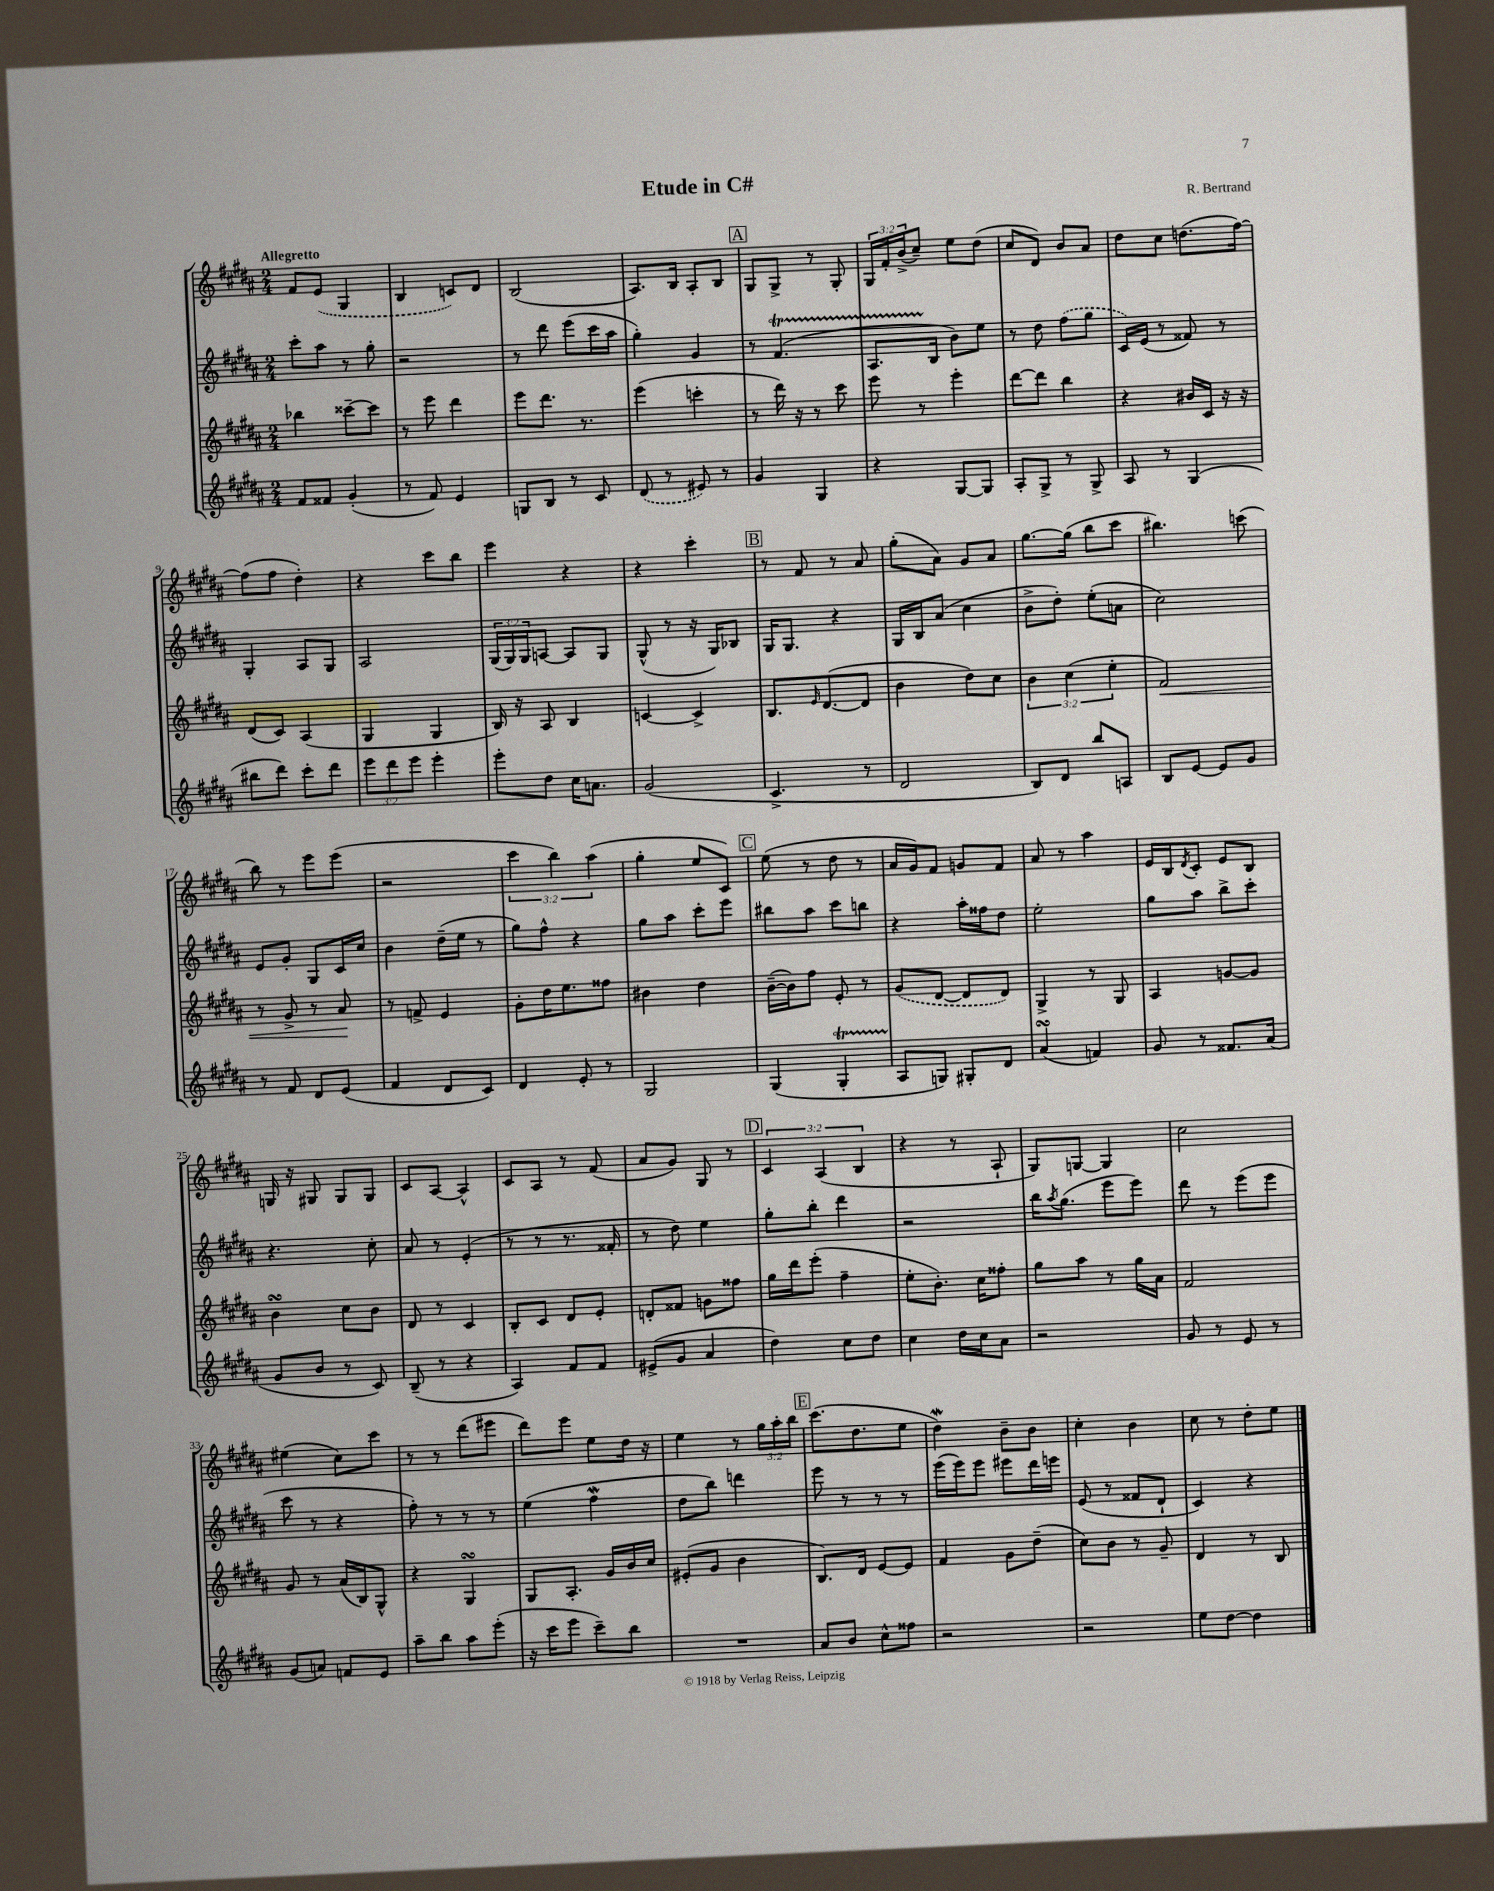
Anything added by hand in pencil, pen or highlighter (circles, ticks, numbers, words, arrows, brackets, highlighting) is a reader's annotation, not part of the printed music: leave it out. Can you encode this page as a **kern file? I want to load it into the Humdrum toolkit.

**kern	**kern	**dynam	**kern	**kern
*part4	*part3	*part3	*part2	*part1
*staff4	*staff3	*staff3	*staff2	*staff1
*clefG2	*clefG2	*	*clefG2	*clefG2
*k[f#c#g#d#a#]	*k[f#c#g#d#a#]	*	*k[f#c#g#d#a#]	*k[f#c#g#d#a#]
*M2/4	*M2/4	*	*M2/4	*M2/4
=1	=1	=1	=1	=1
!	!	!	!	!LO:TX:a:B:t=Allegretto
8f#/L	4bb-X\	.	8ccc#'\L	8f#/L
8f##X/J	.	.	8aa#\J	(8e/J
(4g#'/	[8ccc##X~\L	.	8r	4G#/
.	8ccc##\J]	.	8gg#'\	.
=2	=2	=2	=2	=2
8r	8r	.	2r	4B/
8f#/)	8eee\	.	.	.
4e/	4ddd#\	.	.	8cn/L)
.	.	.	.	8d#/J
=3	=3	=3	=3	=3
8Gn/L	8eee\L	.	8r	(2B/
8B/J	8.ddd#\J	.	8ddd#\	.
8r	.	.	(8eee\L	.
.	8.r	.	.	.
8c#/	.	.	16ccc#\L	.
.	.	.	16aa#\JJ	.
=4	=4	=4	=4	=4
(8d#/	(4eee\	.	4gg#'\)	8.A#/L)
8r	.	.	.	.
.	.	.	.	16B/Jk
8e#X/)	4cccn'\	.	4g#/	8A#'/L
8r	.	.	.	8B/J
!!LO:REH:place=s1:t=A
=5	=5	=5	=5	=5
4g#/	8r	.	8r	8G#/L
.	16ddd#\)	.	(4.f#T/	8G#^/J
.	16r	.	.	.
4G#/	8r	.	.	8r
.	8ccc#\	.	.	8G#'/
=6	=6	=6	=6	=6
4r	8eee\	.	8.A#TTT/L	24G#/LL
.	.	.	.	24f#'/
.	.	.	.	(24b^/J
.	8r	.	.	8cc#~/J)
.	.	.	16B/Jk	.
[8G#/L	4eee'\	.	8b\L)	8ee\L
8G#/J]	.	.	8ee\J	(8dd#\J
=7	=7	=7	=7	=7
8A#'/L	[8ddd#\L	.	8r	8cc#/L
8G#^/J	8ddd#\J]	.	8dd#\	8d#/J)
8r	4bb\	.	(8ff#\L	8b/L
8G#^/	.	.	8gg#\J	8a#/J
=8	=8	=8	=8	=8
8A#/	4r	.	16c#/LL)	8dd#\L
.	.	.	(16e/JJ	.
8r	.	.	8r	8cc#\J
(4G#/	16b#X/LL	.	8f##X/)	(8.ddn\L
.	16c#/JJ	.	.	.
.	16r	.	8r	.
.	16r	.	.	[16ff#\Jk)
!!LO:LB:g=z
=9	=9	=9	=9	=9
8bb#X\L	(8d#/L	.	4G#'/	(8ff#\L]
8ddd#\J)	8c#/J)	.	.	8ff#\J
8ccc#'\L	(4A#/	.	8A#/L	4dd#'\)
8ddd#\J	.	.	8G#/J	.
=10	=10	=10	=10	=10
12eee\L	4G#/	.	2A#/	4r
12ddd#\	.	.	.	.
12eee\J	.	.	.	.
4eee'\	4G#/	.	.	8ccc#\L
.	.	.	.	8bb\J
=11	=11	=11	=11	=11
8eee'\L	16B/)	.	(24G#/LL	4eee\
.	.	.	24G#/)	.
.	16r	.	.	.
.	.	.	24G#/J	.
8dd#\J	8A#/	.	[8An/J	.
16cc#\KL	4B/	.	8A/L]	4r
8.an\J	.	.	.	.
.	.	.	8G#/J	.
=12	=12	=12	=12	=12
(2g#/	[4cn/	.	(8G#^^/	4r
.	.	.	8r	.
.	4c^/]	.	16r	4ccc#'\
.	.	.	16G#/KL)	.
.	.	.	8B-X/J	.
!!LO:REH:place=s1:t=B
=13	=13	=13	=13	=13
4.c#^/	8.B/L	.	16G#/KL	8r
.	.	.	8.G#/J	.
.	.	.	.	8f#/
.	16qqe/	.	.	.
.	([8.d#/	.	.	.
.	.	.	4r	8r
8r	8d#/J]	.	.	8a#/
=14	=14	=14	=14	=14
2d#/	4b\	.	16G#/LL	(8gg#'\L
.	.	.	16B/J	.
.	.	.	(8a#/J	8a#\J)
.	8dd#\L)	.	4cc#\	8g#/L
.	8cc#\J	.	.	8a#/J
=15	=15	=15	=15	=15
8B/L)	6b\	.	8b^\L	[8.gg#\L
8d#/J	.	.	8dd#'\J)	.
.	(6cc#\	.	.	.
.	.	.	.	(16gg#\Jk]
8bb/L	.	.	(8ee'\L	8bb\L
.	6ee'\	.	.	.
8An/J	.	.	8an\J	8ccc#\J
=16	=16	=16	=16	=16
!	!	!LO:HP:b	!	!
8B/L	2f#/)	<	2cc#\)	4.bb#X\)
[8e/J	.	.	.	.
8e/L]	.	.	.	.
8g#/J	.	.	.	(8cccn\
!!LO:LB:g=z
=17	=17	=17	=17	=17
8r	8r	.	8e/L	8bb\)
8f#/	8g#^/	.	8g#'/J	8r
8d#/L	8r	.	8G#/L	8eee\L
(8e/J	8a#/	.	16c#/L	(8eee\J
.	.	.	16cc#/JJ	.
.	.	[	.	.
=18	=18	=18	=18	=18
4f#/	8r	.	4b\	2r
.	8fn^/	.	.	.
8d#/L	4e/	.	(16dd#~\LL	.
.	.	.	16ee\JJ	.
8c#/J)	.	.	8r	.
=19	=19	=19	=19	=19
4d#/	8g#'\L	.	8gg#\L)	6ccc#\
.	16dd#\K	.	8ff#^^\J	.
.	.	.	.	6bb\)
.	8.ee\	.	.	.
8e'/	.	.	4r	.
.	.	.	.	(6aa#\
8r	8ff##X\J	.	.	.
=20	=20	=20	=20	=20
2G#/	4b#X\	.	8gg#\L	4gg#'\
.	.	.	8aa#\J	.
.	4dd#\	.	8ccc#'\L	8ee/L
.	.	.	8eee\J	8c#/J)
!!LO:REH:place=s1:t=C
=21	=21	=21	=21	=21
(4G#/	([16b~\LL	.	8bb#X\L	(8ee\
.	16b\J])	.	.	.
.	8ff#\J	.	8aa#\J	8r
4G#T'/	8e'/	.	8ccc#\L	8dd#\
.	8r	.	8bbn\J	8r
=22	=22	=22	=22	=22
8A#/L	(8g#/L	.	4r	16a#/LL
.	.	.	.	16g#/J)
8Gn/J)	[8d#/J	.	.	8f#/J
8G#X'/L	8d#/L]	.	16aa#'\LL	8gn/L
.	.	.	16ff##X\J	.
8d#/J	8d#/J)	.	8dd#\J	8f#/J
=23	=23	=23	=23	=23
(4a#sSsS/	4G#^/	.	2ee'\	8a#/
.	.	.	.	8r
4fn/)	8r	.	.	4aa#\
.	8G#/	.	.	.
=24	=24	=24	=24	=24
8g#/	4A#/	.	8gg#\L	16e/LL
.	.	.	.	16B/J
.	.	.	.	8qd#/
8r	.	.	8aa#\J	8c#'/J
8.f##X/L	[8gn/L	.	8bb^\L	8e/L
.	8g/J]	.	8ccc#'\J	8B/J
(16a#/Jk	.	.	.	.
!!LO:LB:g=z
=25	=25	=25	=25	=25
8g#/L	4bsSSs\	.	4.r	16Gn/
.	.	.	.	16r
8b/J	.	.	.	8G#X/
8r	8cc#\L	.	.	8G#/L
8c#/)	8b\J	.	8cc#'\	8G#/J
=26	=26	=26	=26	=26
(8B~/	8d#/	.	8a#/	8c#/L
8r	8r	.	8r	[8A#/J
4r	4c#/	.	(4e'/	4A#^^/]
=27	=27	=27	=27	=27
4A#/)	8B'/L	.	8r	8c#/L
.	8c#/J	.	8r	8A#/J
8f#/L	8d#/L	.	8.r	8r
8f#/J	8e'/J	.	.	(8f#/
.	.	.	16f##X'/	.
=28	=28	=28	=28	=28
(8e#X^/L	8dn'/L	.	8r	8a#/L
8g#/J	8f##X/J	.	8dd#\)	8g#/J)
4a#/	8gn\L	.	4ee\	8G#/
.	8ff##X\J	.	.	8r
!!LO:REH:place=s1:t=D
=29	=29	=29	=29	=29
4dd#\)	16gg#\LL	.	8gg#'\L	6c#/
.	16ddd#\J	.	.	.
.	(8eee'\J	.	8bb'\J	.
.	.	.	.	(6A#/
8cc#\L	4ff#~\	.	4ddd#\	.
.	.	.	.	6B/
8dd#\J	.	.	.	.
=30	=30	=30	=30	=30
4cc#\	8ee'\L	.	2r	4r
.	8.b'\J)	.	.	.
16dd#\LL	.	.	.	8r
16cc#\J	16cc#\KL	.	.	.
8a#\J	8ff##X'\J	.	.	8A#`/
=31	=31	=31	=31	=31
2r	8gg#\L	.	16bb\KL	8G#/L)
.	.	.	8qaa#/	.
.	.	.	(8.gg#\J	.
.	8aa#\J	.	.	[8Gn/J
.	8r	.	8eee\L	4G/]
.	16gg#\LL	.	8eee\J)	.
.	16a#\JJ	.	.	.
=32	=32	=32	=32	=32
8g#/	2f#/	.	8ddd#\	2cc#\
8r	.	.	8r	.
8e/	.	.	(8eee\L	.
8r	.	.	8eee\J	.
!!LO:LB:g=z
=33	=33	=33	=33	=33
(8g#/L	8g#/	.	8ccc#\	(4ee#X\
8an/J)	8r	.	8r	.
8fn/L	(16a#/LL	.	4r	8cc#\L)
.	16B/J)	.	.	.
8e/J	8G#^^/J	.	.	8ccc#\J
=34	=34	=34	=34	=34
8aa#~\L	4r	.	8ff#'\)	8r
8bb\J	.	.	8r	8r
8aa#\L	4G#sSSS/	.	8r	(8ddd#\L
(8eee'\J	.	.	8r	8eee#X\J
=35	=35	=35	=35	=35
16r	8G#/L	.	(4ee\	8ddd#\L)
16ccc#\KL	.	.	.	.
8eee\J	8.A#'/J	.	.	8eee\J
8ccc#~\L)	.	.	4ff#W\	8ee\L
.	16g#/LL	.	.	.
8bb\J	16b/	.	.	16dd#\Jk
.	16cc#/JJ	.	.	16r
=36	=36	=36	=36	=36
2r	(8e#X'/L	.	8dd#\L	4ee\
.	8g#/J	.	8bb\J)	.
.	4b\	.	4dddn\	8r
.	.	.	.	24gg#\LL
.	.	.	.	24aa#'\
.	.	.	.	24bb\JJ
!!LO:REH:place=s1:t=E
=37	=37	=37	=37	=37
8a#/L	8.B/L)	.	8eee\	(8.ccc#\L
8b/J	.	.	8r	.
.	16d#/Jk	.	.	8.dd#\
8cc#^^\L	[8e/L	.	8r	.
8ff##X\J	8e/J]	.	8r	8ee\J
=38	=38	=38	=38	=38
2r	4f#/	.	(16eee\LL	4dd#W\)
.	.	.	16eee\J)	.
.	.	.	8eee\J	.
.	8g#\L	.	8eee#X\L	8b~\L
.	(8dd#~\J	.	16ddd#\L	8b\J
.	.	.	16eeen\JJ	.
=39	=39	=39	=39	=39
2r	8cc#\L)	.	(8e/	4cc#'\
.	8b\J	.	8r	.
.	8r	.	8f##X/L	4b\
.	8g#~/	.	8d#`/J	.
=40	=40	=40	=40	=40
8ee\L	4d#/	.	4c#/)	8cc#\
[8dd#\J	.	.	.	8r
4dd#\]	8r	.	4r	8dd#'\L
.	8B/	.	.	8ee\J
==	==	==	==	==
*-	*-	*-	*-	*-
